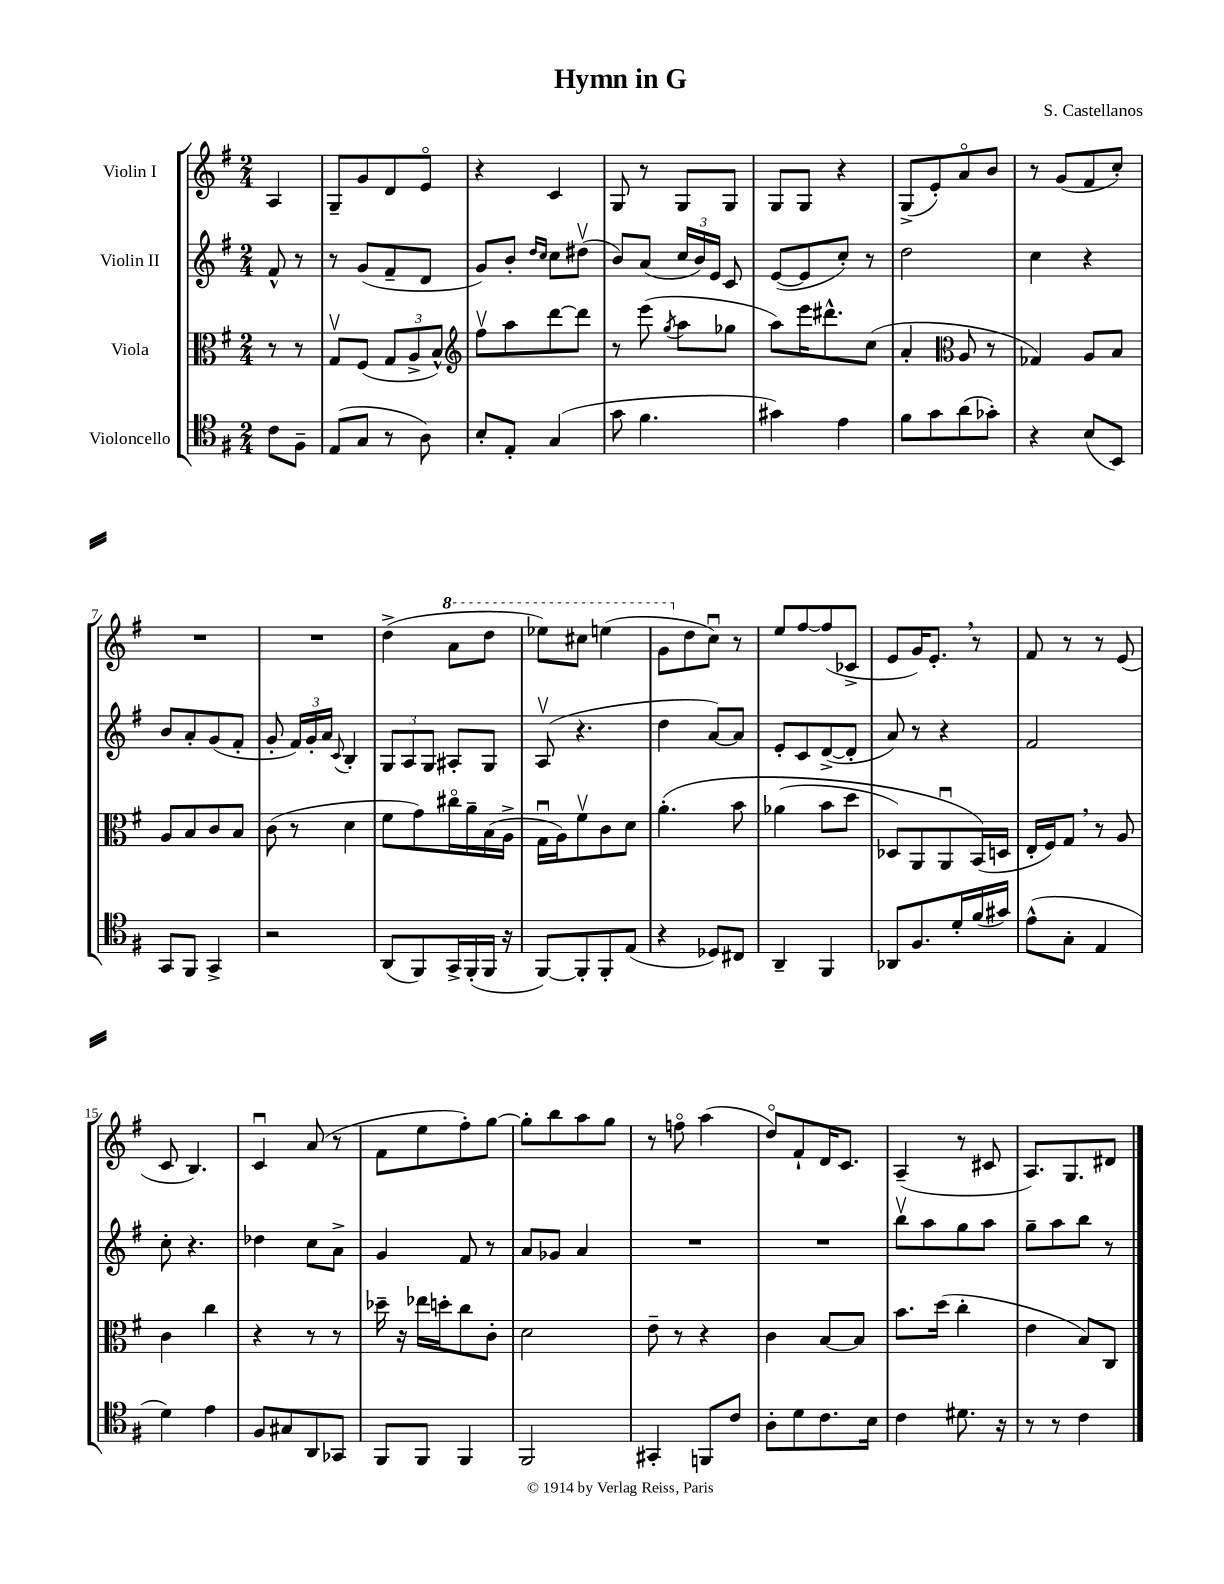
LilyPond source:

\header { title = "Hymn in G" composer = "S. Castellanos" }
<<
\new StaffGroup <<
\new Staff = "s0" \with { instrumentName = "Violin I" } {
    \clef treble \key g \major \numericTimeSignature \time 2/4 \partial 4
    \autoBeamOff a4 |
    g8[-- g'8 d'8 e'8]\flageolet |
    r4 c'4 |
    g8 r8 g8[ g8] |
    g8[ g8] r4 |
    g8[->( e'8-.) a'8\flageolet b'8] |
    r8 g'8[( fis'8 c''8]-.) |
    R2 |
    R2 |
    d''4->( \ottava #1 a''8[ d'''8] |
    ees'''8[) cis'''8] e'''4( |
    g''8[ \ottava #0 d''8 c''8]\downbow) r8 |
    e''8[ fis''8~ fis''8( ces'8]-> |
    e'8[ g'16) e'8.]-. \breathe r8 |
    fis'8 r8 r8 e'8( |
    c'8 b4.) |
    c'4\downbow a'8( r8 |
    fis'8[ e''8 fis''8-.) g''8]~ |
    g''8[-. b''8 a''8 g''8] |
    r8 f''8\flageolet a''4( |
    d''8[\flageolet) fis'8-! d'16 c'8.] |
    a4--( r8 cis'8 |
    a8.[) g8. dis'8] \bar "|." |
}
\new Staff = "s1" \with { instrumentName = "Violin II" } {
    \clef treble \key g \major \numericTimeSignature \time 2/4 \partial 4
    \autoBeamOff fis'8-^ r8 |
    r8 g'8[( fis'8-- d'8] |
    g'8[) b'8]-. \grace { d''16[ c''16] } c''8[ dis''8]\upbow( |
    b'8[) a'8]( \tuplet 3/2 { c''16[ b'16) e'16] } c'8 |
    e'8[~( e'8 c''8]-.) r8 |
    d''2 |
    c''4 r4 |
    b'8[ a'8-. g'8( fis'8]-. |
    g'8-. \tuplet 3/2 { fis'16[) g'16-. a'16] } \appoggiatura { c'8 } b4-. |
    \tuplet 3/2 { g8[ a8 g8] } ais8[-. g8] |
    a8\upbow( r4. |
    d''4 a'8[~) a'8] |
    e'8[-. c'8 d'8~->( d'8]-. |
    a'8) r8 r4 |
    fis'2 |
    c''8-. r4. |
    des''4 c''8[ a'8]-> |
    g'4 fis'8 r8 |
    a'8[ ges'8] a'4 |
    R2 |
    R2 |
    b''8[\upbow a''8 g''8 a''8] |
    g''8[-- a''8 b''8] r8 \bar "|." |
}
\new Staff = "s2" \with { instrumentName = "Viola" } {
    \clef alto \key g \major \numericTimeSignature \time 2/4 \partial 4
    \autoBeamOff r8 r8 |
    g8[\upbow fis8]( \tuplet 3/2 { g8[ a8-> b8]-^) } |
    \clef treble fis''8[\upbow a''8 d'''8~ d'''8] |
    r8 e'''8( \acciaccatura { g''8 } a''8[ ges''8] |
    a''8[) e'''16 dis'''8.-^ c''8]( |
    a'4-. \clef alto a8 r8 |
    ges4) a8[ b8] |
    a8[ b8 c'8 b8] |
    c'8( r8 d'4 |
    fis'8[ g'8) cis''16\flageolet a'16-- b16( a16]-> |
    g16[\downbow a16) fis'8\upbow c'8 d'8] |
    a'4.-.\( b'8 |
    aes'4( b'8[ d''8] |
    des8[) a,8 a,8\downbow b,16(\) d16] |
    e16[-. fis16) g8] \breathe r8 a8 |
    c'4 c''4 |
    r4 r8 r8 |
    des''16-- r16 ees''16[ d''16-. c''8 c'8]-. |
    d'2 |
    e'8-- r8 r4 |
    c'4 b8[~ b8] |
    b'8.[ d''16]( c''4-. |
    e'4 b8[) c8] \bar "|." |
}
\new Staff = "s3" \with { instrumentName = "Violoncello" } {
    \clef tenor \key g \major \numericTimeSignature \time 2/4 \partial 4
    \autoBeamOff c'8[ fis8]-- |
    e8[( g8] r8 a8) |
    b8[-. e8]-. g4( |
    g'8 fis'4. |
    gis'4) e'4 |
    fis'8[ g'8 a'8( ges'8]-.) |
    r4 b8[( b,8]) |
    g,8[ fis,8] g,4-> |
    r2 |
    a,8[( fis,8) g,16-> fis,16-.( fis,16] r16 |
    fis,8[~) fis,8-. fis,8-. e8]( |
    r4 des8[) cis8] |
    a,4-- fis,4 |
    aes,8[ fis8. d'16-. fis'16( gis'16]) |
    e'8[-^( g8]-. e4 |
    d'4) e'4 |
    fis8[ gis8 a,8 ges,8] |
    fis,8[ fis,8] fis,4 |
    fis,2 |
    gis,4-. f,8[ c'8] |
    a8[-. d'8 c'8. b16] |
    c'4 dis'8. r16 |
    r8 r8 c'4 \bar "|." |
}
>>
>>
